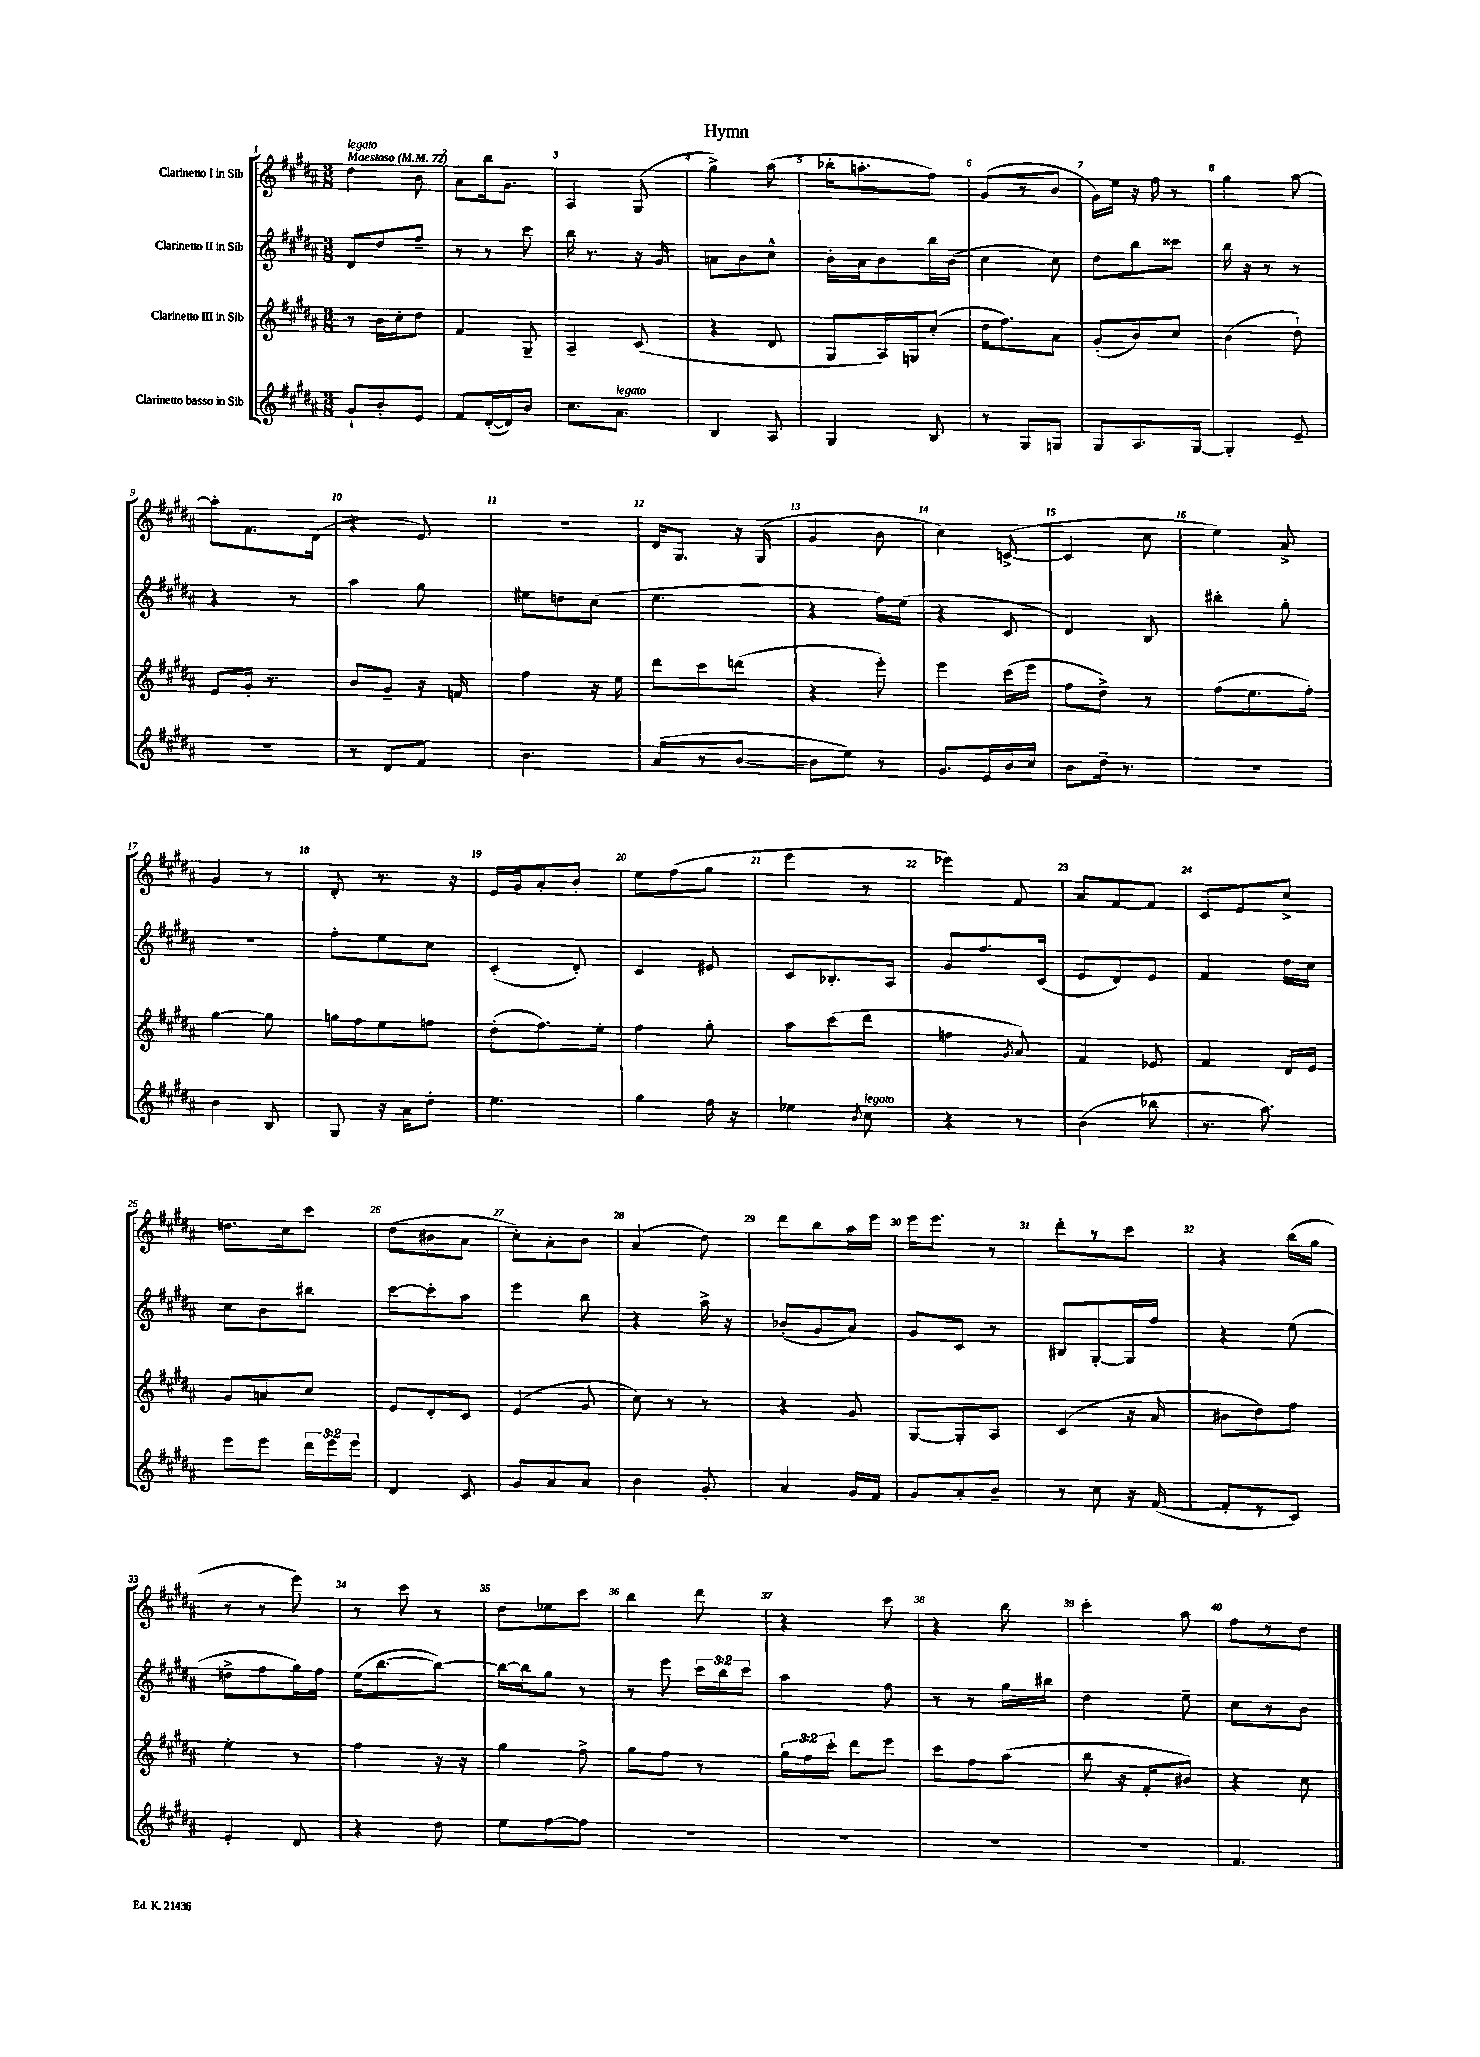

**kern	**kern	**kern	**kern
*part4	*part3	*part2	*part1
*staff4	*staff3	*staff2	*staff1
*I"Clarinetto basso in Sib	*I"Clarinetto III in Sib	*I"Clarinetto II in Sib	*I"Clarinetto I in Sib
*clefG2	*clefG2	*clefG2	*clefG2
*k[f#c#g#d#a#]	*k[f#c#g#d#a#]	*k[f#c#g#d#a#]	*k[f#c#g#d#a#]
*M3/8	*M3/8	*M3/8	*M3/8
*MM72	*MM72	*MM72	*MM72
=1	=1	=1	=1
!	!	!	!LO:TX:a:B:t=Maestoso
!	!	!	!LO:TX:a:i:t=legato
8g#`/L	8r	8d#/L	4dd#\
8b'/	16b\LL	8dd#/	.
.	16cc#'\J	.	.
8e/J	8dd#\J	8ff#~/J	8b\
=2	=2	=2	=2
8f#/L	4f#/	8r	8a#\L
([16d#'/L	.	8r	16bb\k
16d#/J])	.	.	8.g#\J
8b/J	8G#~/	8ccc#\	.
=3	=3	=3	=3
8.cc#\L	4A#~/	16bb\	4A#/
.	.	8.r	.
!LO:TX:a:i:t=legato	!	!	!
8.a#\J	.	.	.
.	(8c#/	16r	(8G#/
.	.	16g#/	.
=4	=4	=4	=4
4B/	4r	8an\L	4gg#^\)
.	.	8b\	.
8A#/	8d#/	8cc#^^\J	(8aa#\
=5	=5	=5	=5
4G#/	8G#/L	16b'\LL	16bb-X'\KL
.	.	16a#\J	8.aan'\
.	16A#/L)	8b\	.
.	16Gn/J	.	.
8B/	(8cc#'/J	16bb\L	8ff#\J)
.	.	(16b\JJ	.
=6	=6	=6	=6
8r	16dd#\KL	4cc#\	(8g#/L
.	8.ff#\)	.	.
8G#/L	.	.	8r
8Gn/J	8a#\J	8cc#\)	8b/J
=7	=7	=7	=7
8G#/L	(8g#'/L	8dd#\L	16g#\LL)
.	.	.	16ee\JJ
8.A#/	8b/)	8bb\	16r
.	.	.	16ff#\
.	8cc#/J	8ccc##X\J	8r
[16G#/Jk	.	.	.
=8	=8	=8	=8
4G#'/]	(4b\	16bb\	4gg#\
.	.	16r	.
.	.	8r	.
8e~/	8dd#`\)	8r	[8aa#\
!!LO:LB:g=z
=9	=9	=9	=9
4.r	8e/L	4r	8aa#'\L]
.	16g#'/Jk	.	8.f#\
.	8.r	.	.
.	.	8r	.
.	.	.	(16d#\Jk
=10	=10	=10	=10
8r	8b/L	4aa#\	4r
8d#/L	8g#~/J	.	.
8f#/J	16r	8gg#\	8e/)
.	16fn/	.	.
=11	=11	=11	=11
4.b\	4ff#\	8ee#X\L	4.r
.	.	8ddn\	.
.	16r	(8cc#\J	.
.	16ee\	.	.
=12	=12	=12	=12
(8a#/L	8ddd#\L	4.ee\	16d#/KL
.	.	.	8.G#/J
8r	8ccc#\	.	.
[8b/J	(8dddn\J	.	16r
.	.	.	(16G#/
=13	=13	=13	=13
8b\L]	4r	4r	4g#/
8ee\J)	.	.	.
8r	8eee'\)	16ff#\LL)	8b\
.	.	(16ee\JJ	.
=14	=14	=14	=14
8.g#/L	4eee\	4r	4cc#\)
16e/L	.	.	.
16b/	(16ccc#\LL	8c#/	([8cn^/
16cc#/JJ	16eee\JJ	.	.
=15	=15	=15	=15
8b\L	8ff#\L	4d#/)	4c/]
16dd#~\Jk	8dd#^\J)	.	.
8.r	.	.	.
.	8r	8B/	8cc#\
=16	=16	=16	=16
4.r	(8ff#\L	4bb#X'\	4ee\)
.	8.ee\	.	.
.	.	8gg#'\	8a#^/
.	16ff#'\Jk)	.	.
!!LO:LB:g=z
=17	=17	=17	=17
4b\	[4gg#\	4.r	4g#/
8B/	8gg#\]	.	8r
=18	=18	=18	=18
8G#/	16ggn\LL	8ff#'\L	8d#'/
.	16ff#\J	.	.
16r	8ee\	8ee\	8.r
16a#\KL	.	.	.
8dd#'\J	8ffn\J	8cc#\J	.
.	.	.	16r
=19	=19	=19	=19
4.ee\	(8dd#'\L	(4c#'/	16e/LL
.	.	.	16g#/J
.	8.ff#\)	.	8a#'/
.	.	8d#'/)	8b'/J
.	16ee'\Jk	.	.
=20	=20	=20	=20
4gg#\	4ff#\	4c#/	8ee\L
.	.	.	(8ff#\
16ff#\	8gg#'\	8e#X/	8gg#\J
16r	.	.	.
=21	=21	=21	=21
4ee-X\	8aa#\L	8c#/L	4eee\
.	(8ccc#\	8.B-X'/	.
8qb/	.	.	.
!LO:TX:a:i:t=legato	!	!	!
8cc#\	8ddd#\J	.	8r
.	.	16A#/Jk	.
=22	=22	=22	=22
4r	4ffn\	8g#/L	4eee-X\)
.	.	8.ff#/	.
.	8qg#/	.	.
8r	8a#/)	.	8f#/
.	.	(16c#/Jk	.
=23	=23	=23	=23
(4b\	4f#/	8e/L	8a#/L
.	.	8d#/)	[8f#/
8bb-X\	8e-X/	8e/J	8f#/J]
=24	=24	=24	=24
8.r	4f#/	4f#/	8c#/L
.	.	.	8e/
8.aa#\)	.	.	.
.	16d#/LL	16dd#\LL	8cc#^/J
.	16e/JJ	16cc#\JJ	.
!!LO:LB:g=z
=25	=25	=25	=25
8eee\L	8g#/L	8cc#\L	8.ddn\L
8eee\J	8an/	8b\	.
.	.	.	16cc#\k
24ddd#\LL	8cc#/J	8bb#X\J	8ccc#\J
24eee\	.	.	.
24eee\JJ	.	.	.
=26	=26	=26	=26
4d#/	8e/L	[8ccc#\L	(8dd#\L
.	8d#'/	8ccc#'\]	8b#X\
8c#/	8c#/J	8aa#\J	8a#\J
=27	=27	=27	=27
8g#/L	(4e/	4eee\	8cc#'\L)
8a#/	.	.	8a#'\
8a#/J	8g#/	8bb\	8b\J
=28	=28	=28	=28
4b\	8cc#\)	4r	(4a#/
.	8r	.	.
8g#'/	8r	16aa#^\	8dd#\)
.	.	16r	.
=29	=29	=29	=29
4a#/	4r	(8b-X'/L	8ddd#\L
.	.	8g#/	8bb\
16g#/LL	8g#/	8a#/J)	16aa#\L
16f#/JJ	.	.	16eee\JJ
=30	=30	=30	=30
8g#/L	[8G#/L	8g#/L	16eee\KL
.	.	.	8.eee\J
8a#'/	8G#'/]	8c#/J	.
8b~/J	8A#/J	8r	8r
=31	=31	=31	=31
8r	(4c#/	8B#X/L	8ddd#'\L
8cc#\	.	[8G#'/	8r
16r	16r	16G#/L]	8ccc#\J
([16f#/	16a#/	16ff#/JJ	.
=32	=32	=32	=32
8f#'/L]	8b#X\L	4r	4r
8r	8dd#\)	.	.
8c#/J)	8ff#\J	(8ee\	(16bb\LL
.	.	.	16gg#\JJ
!!LO:LB:g=z
=33	=33	=33	=33
4e'/	4ee'\	8ddn^\L	8r
.	.	8ff#\	8r
8d#/	8r	16gg#\L)	8eee\)
.	.	16ff#\JJ	.
=34	=34	=34	=34
4r	4ff#\	(16ee\KL	8r
.	.	[8.bb\	.
.	.	.	8ccc#\
8dd#\	16r	8bb\J_)	8r
.	16r	.	.
=35	=35	=35	=35
8ee\L	4gg#\	16bb\LL_	8dd#\L
.	.	16bb\J]	.
[8ff#\	.	8gg#\J	8ee-X\
8ff#\J]	8ff#^\	8r	8ccc#\J
=36	=36	=36	=36
4.r	8gg#\L	8r	4bb\
.	8ff#\J	8eee\	.
.	8r	24ccc#\LL	8ddd#\
.	.	24bb\	.
.	.	24ccc#\JJ	.
=37	=37	=37	=37
4.r	24gg#\LL	4aa#\	4r
.	24ff#\	.	.
.	24ccc#'\JJ	.	.
.	8ddd#\L	.	.
.	8eee\J	8ff#\	8ccc#\
=38	=38	=38	=38
4.r	8ccc#\L	8r	4r
.	8ff#\	8r	.
.	(8aa#\J	16gg#\LL	8bb\
.	.	16bb#X\JJ	.
=39	=39	=39	=39
4.r	8bb\	4dd#\	4ccc#'\
.	16r	.	.
.	16f#'/KL	.	.
.	8b#X/J)	8ee~\	8aa#\
=40	=40	=40	=40
4.f#/	4r	8cc#\L	8ff#\L
.	.	8r	8r
.	8cc#\	8b\J	8dd#\J
==	==	==	==
*-	*-	*-	*-
